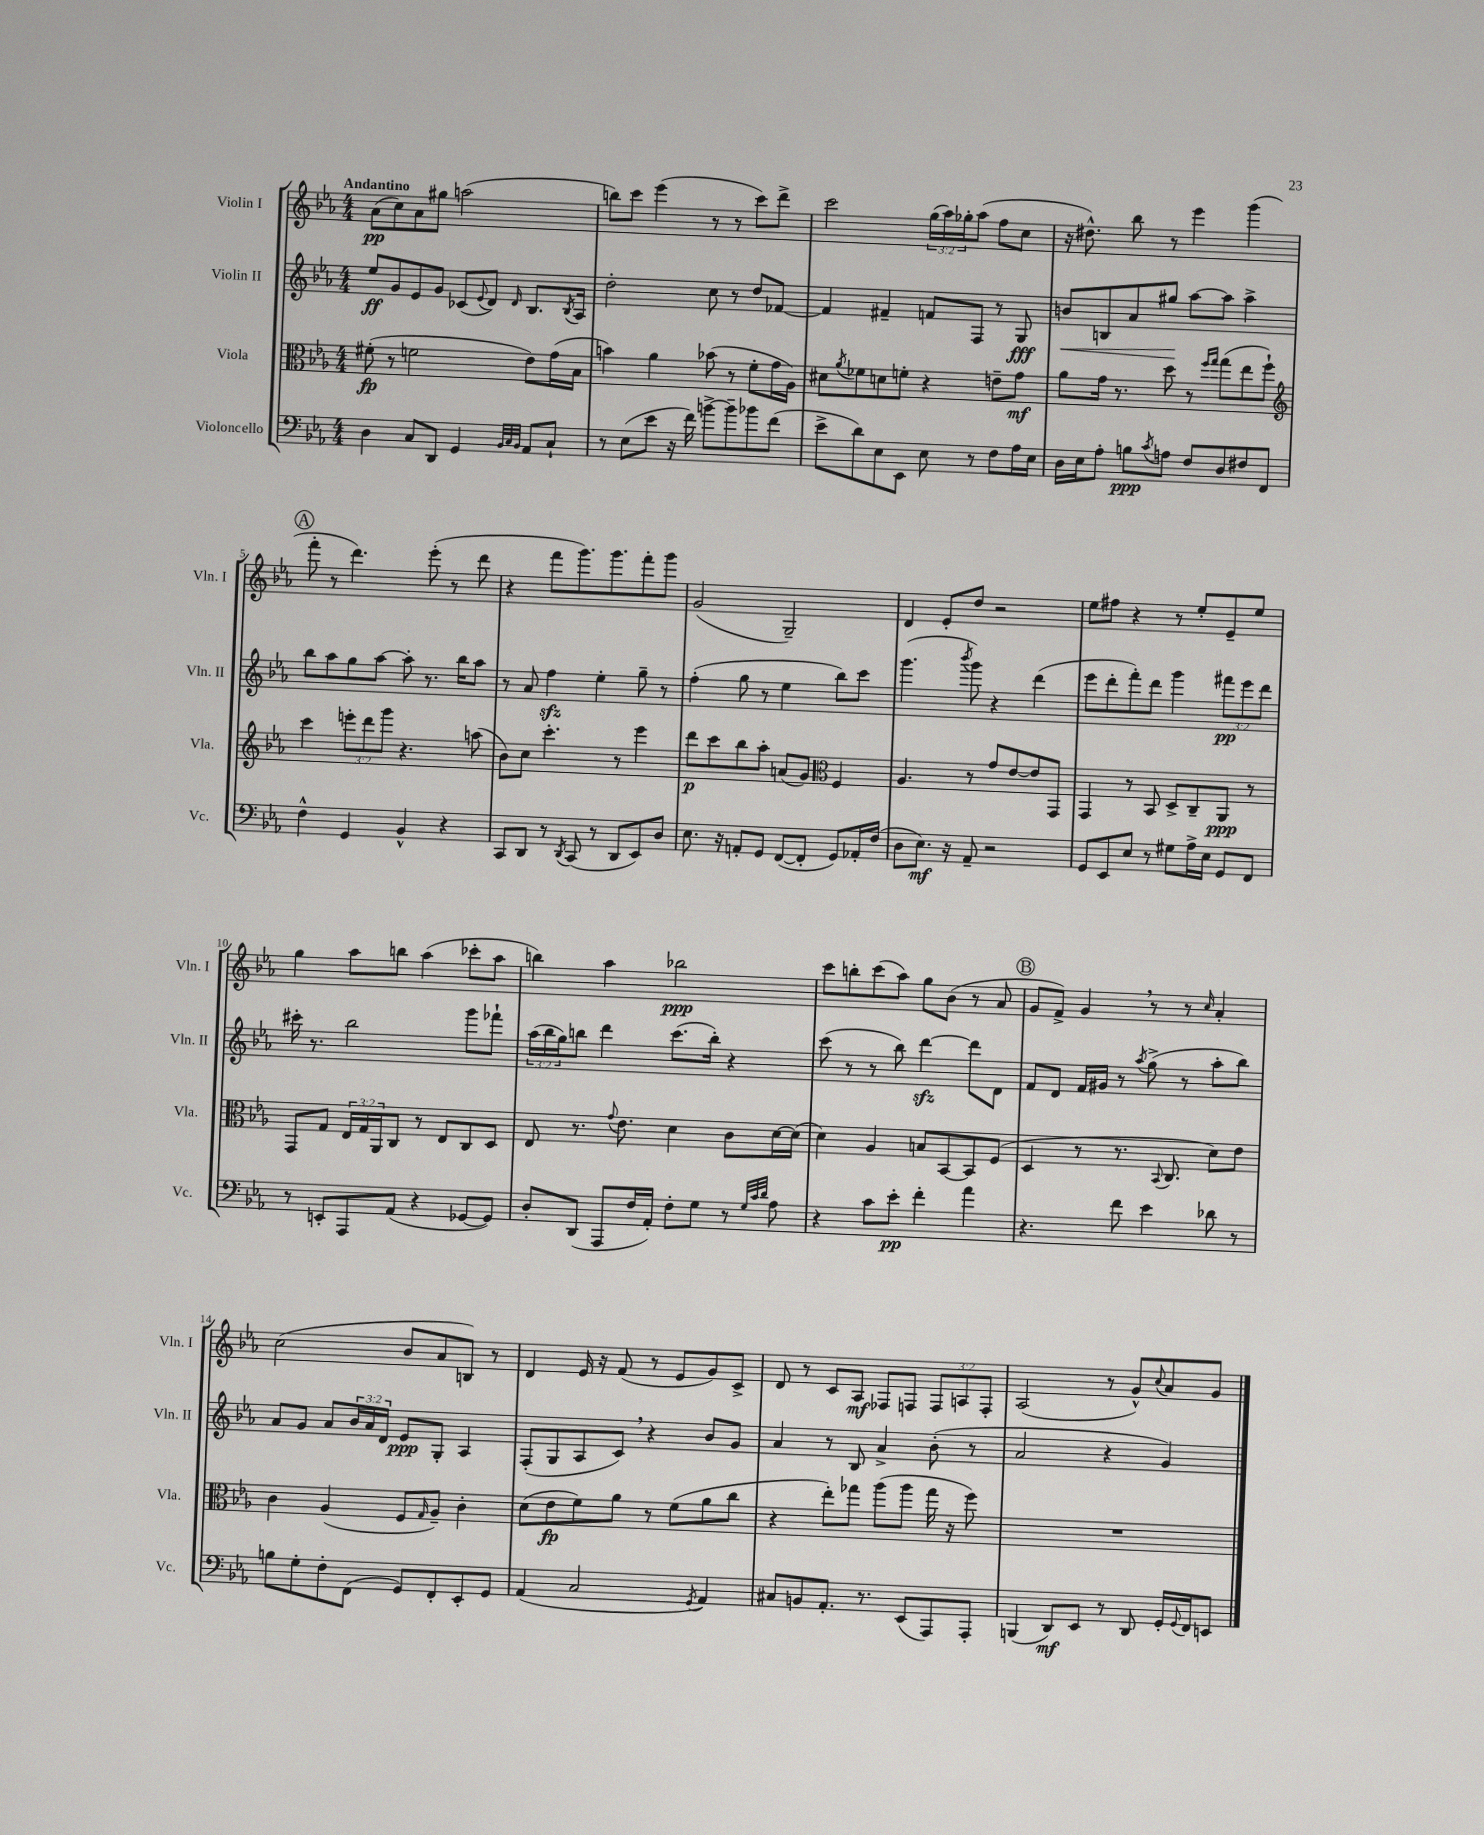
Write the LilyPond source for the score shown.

<<
\new StaffGroup <<
\new Staff = "s0" \with { instrumentName = "Violin I" shortInstrumentName = "Vln. I" } {
    \clef treble \key ees \major \numericTimeSignature \time 4/4 \override Staff.TupletNumber.text = #tuplet-number::calc-fraction-text \tempo "Andantino"
    aes'8\pp( c''8) aes'8 gis''8 a''2( |
    b''8) c'''8 ees'''4( r8 r8 c'''8) d'''8-> |
    c'''2 \tuplet 3/2 { g''16( aes''16) ges''16-. } aes''8( f''8 c''8 |
    r16 dis''8.-^) bes''8 r8 ees'''4 g'''4( |
    \mark \markup { \circle "A" } f'''8-. r8 d'''4.) ees'''8-.( r8 d'''8 |
    r4 f'''8 g'''8.) g'''8. f'''8-. g'''8 |
    g'2( g2--) |
    d'4 ees'8-. d''8 r2 |
    ees''8 fis''8 r4 r8 ees''8-. ees'8-- ees''8 |
    g''4 aes''8 b''8 aes''4( ces'''8-. aes''8 |
    b''4) aes''4 bes''2\ppp |
    c'''8 b''8-. c'''8( aes''8) g''8 bes'8( r8 aes'8 |
    \mark \markup { \circle "B" } g'8 f'8->) g'4 \breathe r8 r8 \grace { c''16 } aes'4-. |
    c''2( bes'8 aes'8 b8) r8 |
    d'4 ees'16 r16 f'8( r8 ees'8 g'8) c'8-> |
    d'8 r8 c'8 aes8\mf fes8 f8 \tuplet 3/2 { f8 a8 f8-. } |
    aes2( r8 g'8-^) \appoggiatura { c''8 } aes'8 g'8 \bar "|." |
}
\new Staff = "s1" \with { instrumentName = "Violin II" shortInstrumentName = "Vln. II" } {
    \clef treble \key ees \major \numericTimeSignature \time 4/4 \override Staff.TupletNumber.text = #tuplet-number::calc-fraction-text
    ees''8\ff g'8 ees'8 g'8 ces'8( \appoggiatura { ees'8 } d'8) \grace { d'16 } bes8. \acciaccatura { bes8 } aes16 |
    d''2-. c''8 r8 d''8 fes'8~ |
    fes'4 fis'4-- f'8 f8 r8 g8\fff |
    b'8\< b8 aes'8 gis''8\! aes''8~ aes''8 aes''4-> |
    \mark \markup { \circle "A" } bes''8 aes''8 g''8 aes''8~ aes''8-. r8. bes''16 aes''8 |
    r8 aes'8 f''4\sfz ees''4-. g''8-- r8 |
    f''4-.( g''8 r8 ees''4 bes''8) c'''8 |
    g'''4.( \acciaccatura { bes'''8 } g'''8) r4 d'''4( |
    ees'''8 d'''8-. f'''8-.) d'''8 g'''4 \tuplet 3/2 { fis'''8\pp ees'''8 d'''8 } |
    cis'''16-. r8. bes''2 g'''8 fes'''8-! |
    \tuplet 3/2 { aes''16( bes''16 g''16) } b''8 d'''4 c'''8.( b''16-.) r4 |
    c'''8( r8 r8 bes''8) d'''4~\sfz d'''8 d'8 |
    \mark \markup { \circle "B" } f'8 d'8 f'16 gis'16 r8 \acciaccatura { aes''8 } g''8->( r8 aes''8-. bes''8) |
    aes'8 g'8 aes'8 \tuplet 3/2 { bes'16 aes'16 d'16 } ees'8\ppp g8-. aes4 |
    f8-.( g8 aes8 c'8) \breathe r4 bes'8 g'8 |
    aes'4 r8 bes8 aes'4-> bes'8-.( r8 |
    aes'2 r4 g'4) \bar "|." |
}
\new Staff = "s2" \with { instrumentName = "Viola" shortInstrumentName = "Vla." } {
    \clef alto \key ees \major \numericTimeSignature \time 4/4 \override Staff.TupletNumber.text = #tuplet-number::calc-fraction-text
    fis'8-.\fp( r8 f'2 ees'8) g'16( bes16 |
    b'4) aes'4 bes'8( r8 f'8-. g'16 aes16) |
    dis'8 \acciaccatura { aes'8 } fes'8 d'8 f'8-. r4 e'8-- g'8\mf |
    aes'8 g'16 r8. d''8 r8 \grace { f''16 g''16 } g''8( ees''8 f''8-!) |
    \mark \markup { \circle "A" } \clef treble c'''4 \tuplet 3/2 { e'''8-. d'''8 g'''8 } r4. a''8( |
    bes'8) c''8 c'''4.-. r8 ees'''4 |
    d'''8\p c'''8 bes''8 aes''8-. a'8( g'8) \clef alto f4 |
    aes4. r8 g'8 ees'8~ ees'8 g,8 |
    g,4 r8 bes,8 d8-> c8-- aes,8\ppp r8 |
    g,8 g8 \tuplet 3/2 { ees16 g16 aes,16 } c8 r8 ees8 c8 d8 |
    ees8 r8. \appoggiatura { g'8 } ees'8. d'4 c'8 d'16~ d'16( |
    d'4) aes4 b8 bes,8~ bes,8 f8( |
    \mark \markup { \circle "B" } d4 r8 r8. \appoggiatura { bes,8 } c8. d'8) ees'8 |
    c'4 aes4( f8 \grace { g16 } aes8--) c'4-. |
    d'8( ees'8\fp f'8) aes'8 r8 f'8( aes'8 c''8 |
    r4 ees''8-.) ges''8 aes''8( aes''8 ges''16 r16 f''8) |
    R1 \bar "|." |
}
\new Staff = "s3" \with { instrumentName = "Violoncello" shortInstrumentName = "Vc." } {
    \clef bass \key ees \major \numericTimeSignature \time 4/4
    d4 c8 d,8 g,4 \grace { bes,32 c32 bes,32 } aes,8 c8-! |
    r8 ees8( ees'8 r16 f'16) b'8~-> b'8-- bes'8 f'8( |
    ees'8-> d'8) ees8 ees,8 ees8 r8 f8 aes16 ees16 |
    d16 ees16 aes8-. b8\ppp \acciaccatura { c'8 } a8 f8 d8 fis8 f,8 |
    \mark \markup { \circle "A" } f4-^ g,4 bes,4-^ r4 |
    c,8 d,8 r8 \acciaccatura { d,8 } c,8( r8 d,8 ees,8) d8 |
    ees8. r16 a,8-. g,8 f,8~( f,8-. g,8) aes,16-. f16( |
    d8 ees8.\mf) r16 aes,8-- r2 |
    g,8 ees,8 ees8 r8 gis8 aes16-> ees16 g,8 f,8 |
    r8 e,8-. aes,,8 aes,8( r4 ges,8~ ges,8) |
    d8-. d,8( aes,,8 f16 aes,16-.) f8-. g8 r8 \grace { g32 c'32 d'32 } aes8 |
    r4 c'8 ees'8-.\pp f'4-. aes'4 |
    \mark \markup { \circle "B" } r4. f'8 ees'4 des'8 r8 |
    b8 g8-. f8-. f,8( g,8) f,8-. ees,8-. g,8 |
    aes,4( c2 \acciaccatura { g,8 } aes,4) |
    cis8 b,8 aes,8.-. r8. ees,8( aes,,8) aes,,8-. |
    b,,4( d,8\mf) ees,8 r8 d,8 g,16-. \appoggiatura { g,8 } f,16 e,8 \bar "|." |
}
>>
>>
